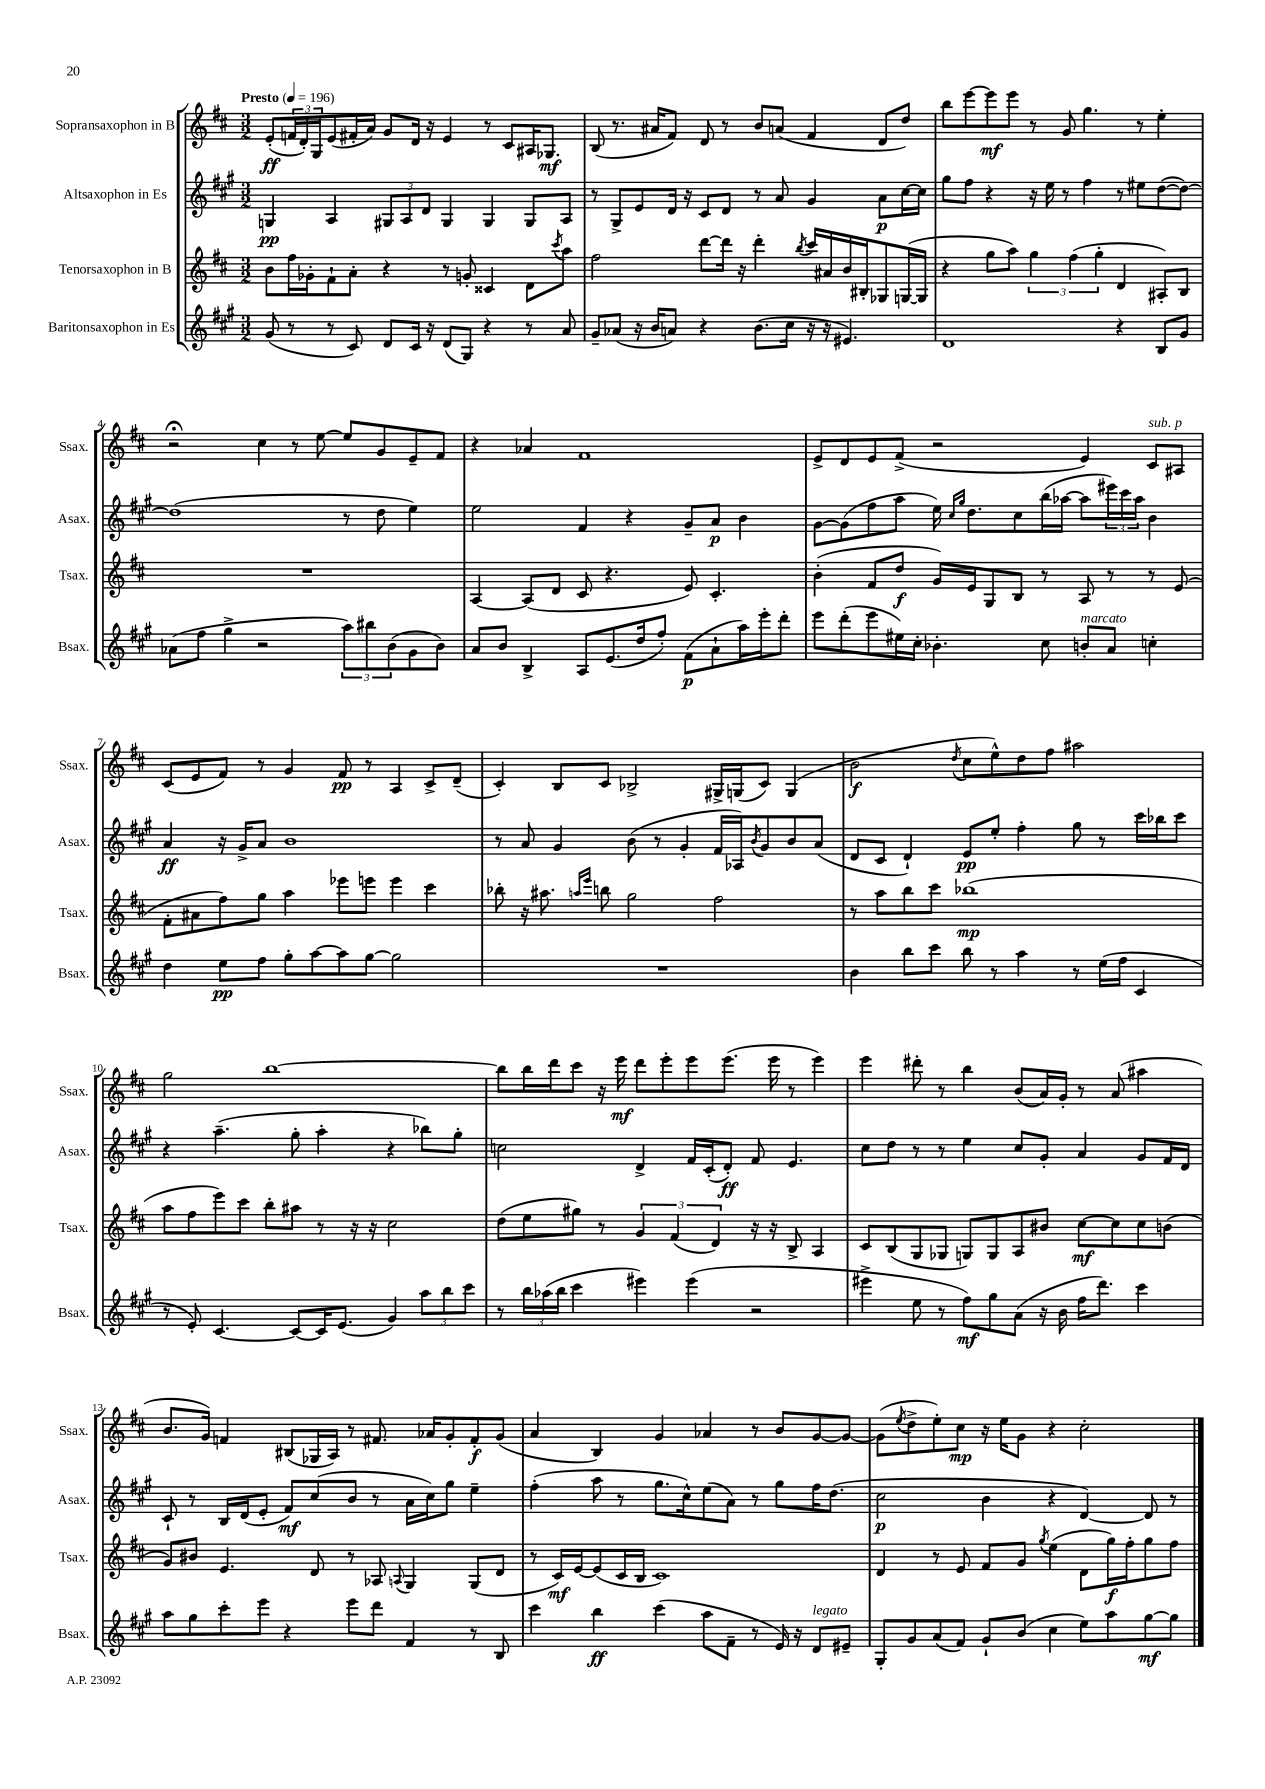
<<
\new StaffGroup <<
\new Staff = "s0" \with { instrumentName = "Sopransaxophon in B" shortInstrumentName = "Ssax." } {
    \clef treble \key d \major \numericTimeSignature \time 3/2 \tempo "Presto" 4 = 196
    e'8-.\ff( \tuplet 3/2 { f'16 d'16-.) g16 } e'8( fis'16-. a'16) g'8 d'16 r16 e'4 r8 cis'8 ais16 ges8.\mf |
    b8( r8. ais'16 fis'8) d'8 r8 b'8 a'8( fis'4 d'8 d''8) |
    b''8 e'''8~ e'''8\mf e'''8 r8 g'8 g''4. r8 e''4-. |
    r2\fermata cis''4 r8 e''8~ e''8 g'8 e'8-- fis'8 |
    r4 aes'4 fis'1 |
    e'8-> d'8 e'8 fis'8->( r2 e'4) cis'8^\markup { \italic "sub. p" } ais8 |
    cis'8( e'8 fis'8) r8 g'4 fis'8\pp r8 a4 cis'8-> d'8--( |
    cis'4-.) b8 cis'8 bes2-> gis16-> g16( cis'8) g4( |
    b'2\f \acciaccatura { d''8 } cis''8 e''8-^) d''8 fis''8 ais''2 |
    g''2 b''1~ |
    b''8 b''16 d'''16 cis'''8 r16 e'''16\mf d'''8 e'''8-. e'''8 e'''8.( e'''16 r8 e'''4) |
    e'''4 dis'''8-. r8 b''4 b'8( a'16) g'16-. r8 a'8( ais''4 |
    b'8. g'16) f'4 bis8( ges16 a16) r8 fis'8. aes'16 g'8-. fis'8-.\f g'8( |
    a'4 b4) g'4 aes'4 r8 b'8 g'8~ g'8~ |
    g'8( \acciaccatura { e''8 } d''8-> e''8-.) cis''8\mp r16 e''16 g'8 r4 cis''2-. \bar "|." |
}
\new Staff = "s1" \with { instrumentName = "Altsaxophon in Es" shortInstrumentName = "Asax." } {
    \clef treble \key a \major \numericTimeSignature \time 3/2
    g4\pp a4 \tuplet 3/2 { gis8 a8 d'8 } gis4 gis4 gis8 a8 |
    r8 gis8-> e'8 d'16 r16 cis'8 d'8 r8 a'8 gis'4 a'8\p cis''16~ cis''16 |
    gis''8 fis''8 r4 r16 e''16 r8 fis''4 r8 eis''8 d''8~( d''8~) |
    d''1( r8 d''8 e''4) |
    e''2 fis'4 r4 gis'8-- a'8\p b'4 |
    gis'8~ gis'8( fis''8 a''8 e''16) \grace { cis''16 gis''16 } d''8. cis''8 b''16( aes''16~ aes''8 \tuplet 3/2 { eis'''16) cis'''16 aes''16 } b'4 |
    a'4\ff r16 gis'16-> a'8 b'1 |
    r8 a'8 gis'4 b'8( r8 gis'4-. fis'16 aes16) \acciaccatura { b'8 } gis'8 b'8 a'8( |
    d'8 cis'8 d'4-!) e'8\pp e''8-. fis''4-. gis''8 r8 cis'''16 bes''16 cis'''8 |
    r4 a''4.--( gis''8-. a''4-. r4 bes''8) gis''8-. |
    c''2 d'4-> fis'16 cis'16-.( d'8-.\ff) fis'8 e'4. |
    cis''8 d''8 r8 r8 e''4 cis''8 gis'8-. a'4 gis'8 fis'16 d'16 |
    cis'8-! r8 b16 d'16( e'8-. fis'8\mf) cis''8( b'8 r8 a'16 cis''16) gis''8 e''4-- |
    fis''4-.( a''8 r8 gis''8. cis''16-^) e''8( a'8) r8 gis''8 fis''16 d''8.( |
    cis''2\p b'4 r4 d'4~) d'8 r8 \bar "|." |
}
\new Staff = "s2" \with { instrumentName = "Tenorsaxophon in B" shortInstrumentName = "Tsax." } {
    \clef treble \key d \major \numericTimeSignature \time 3/2
    b'8 fis''16 ges'16-. fis'8-! a'8-. r4 r8 g'8-. cisis'4 d'8 \acciaccatura { cis'''8 } a''8 |
    fis''2 d'''8~ d'''16 r16 d'''4-. \acciaccatura { b''8 } cis'''16 ais'16 b'16 bis16-. ges8 g16~( g16 |
    r4 g''8 a''8) \tuplet 3/2 { g''4 fis''4( g''4-. } d'4 ais8-.) b8 |
    R1. |
    a4~ a8( d'8 cis'8 r4. e'8) cis'4.-. |
    b'4-.( fis'8 d''8\f g'16) e'16 g8 b8 r8 a8 r8 r8 e'8( |
    fis'8-. ais'8 fis''8) g''8 a''4 ees'''8 e'''8 e'''4 cis'''4 |
    bes''8-. r16 ais''8. \grace { a''16 e'''16 } b''8 g''2 fis''2 |
    r8 a''8 b''8 cis'''8 bes''1\mp( |
    a''8 fis''8 e'''8) cis'''8 b''8-. ais''8 r8 r16 r16 cis''2 |
    d''8( e''8 gis''8) r8 \tuplet 3/2 { g'4 fis'4( d'4) } r16 r16 b8-> a4 |
    cis'8 b8( g8 ges8 g8) g8 a8 bis'8 cis''8~\mf cis''8 cis''8 b'8( |
    g'8) bis'8 e'4. d'8 r8 aes8 \appoggiatura { a8 } g4 g8( d'8 |
    r8 cis'16\mf) e'16~ e'8( cis'16 b16 cis'1) |
    d'4 r8 e'8 fis'8 g'8 \acciaccatura { g''8 } e''4( d'8 g''16\f) fis''16-. g''8 fis''8 \bar "|." |
}
\new Staff = "s3" \with { instrumentName = "Baritonsaxophon in Es" shortInstrumentName = "Bsax." } {
    \clef treble \key a \major \numericTimeSignature \time 3/2
    gis'8( r8 r8 cis'8) d'8 cis'16 r16 d'8( gis8) r4 r8 a'8 |
    gis'8-- aes'8( r16 b'16 a'8) r4 b'8.( cis''16 r16 r16 eis'4.) |
    d'1 r4 b8 gis'8 |
    aes'8( fis''8 gis''4-> r2 \tuplet 3/2 { a''8) bis''8 b'8( } gis'8 b'8) |
    a'8 b'8 b4-> a8 e'8.( d''16 fis''8-.) fis'8\p( a'8-! a''16) e'''16-. d'''8-. |
    e'''8 d'''8-.( e'''8 eis''16) cis''16-. bes'4.-. cis''8 b'8-.^\markup { \italic "marcato" } a'8 c''4-. |
    d''4 e''8\pp fis''8 gis''8-. a''8~ a''8 gis''8~ gis''2 |
    R1. |
    b'4 b''8 cis'''8 b''8 r8 a''4 r8 e''16( fis''16 cis'4 |
    r8 e'8-.) cis'4.~ cis'8~ cis'16 e'8.( gis'4) \tuplet 3/2 { a''8 b''8 cis'''8 } |
    r8 \tuplet 3/2 { b''16 aes''16( b''16 } cis'''4 eis'''4) eis'''4( r2 |
    eis'''4-> e''8 r8 fis''8\mf) gis''8 a'8( r16 b'16 fis''16 d'''8.) cis'''4 |
    a''8 gis''8 cis'''8-. e'''8 r4 e'''8 d'''8 fis'4 r8 b8 |
    cis'''4 b''4\ff cis'''4( a''8 fis'8-- r8 e'16) r16 d'8^\markup { \italic "legato" } eis'8-- |
    gis8-. gis'8 a'8( fis'8) gis'8-! b'8( cis''4 e''8) a''8 gis''8~\mf gis''8 \bar "|." |
}
>>
>>
